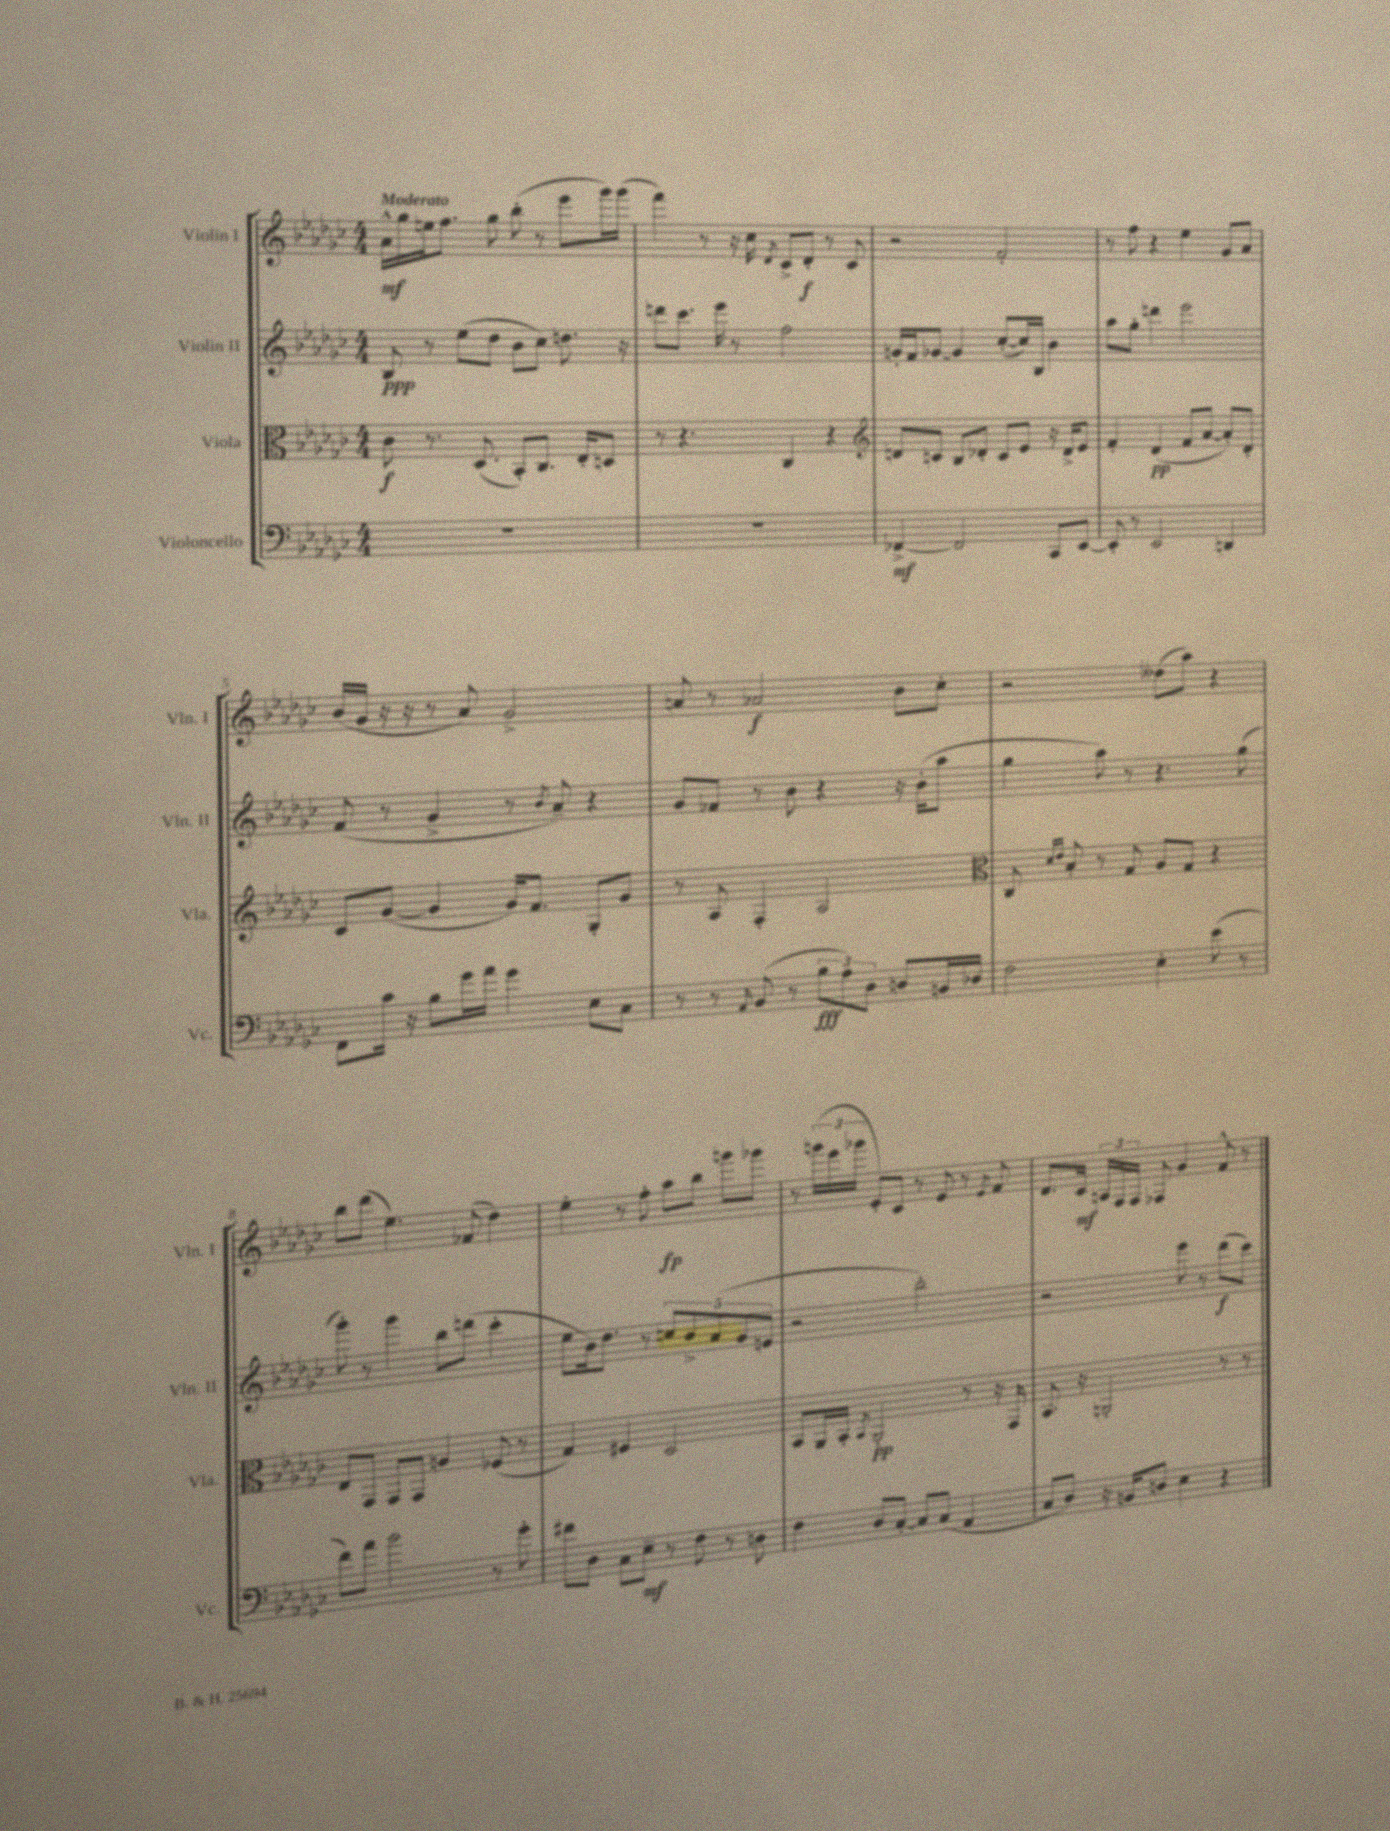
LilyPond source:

<<
\new StaffGroup <<
\new Staff = "s0" \with { instrumentName = "Violin I" shortInstrumentName = "Vln. I" } {
    \clef treble \key ges \major \numericTimeSignature \time 4/4 \tempo "Moderato"
    \autoBeamOff aes'16[-^\mf ges''16 e''16 f''8.] ges''8 bes''8-.( r8 ees'''8[ ges'''16) ges'''16]( |
    f'''4) r8 r16 ces''16 \acciaccatura { des'8 } ces'8[-> des'8]-.\f r8 ces'8 |
    r2 f'2-. |
    r8 f''8 r4 ees''4 ges'8[ aes'8] |
    bes'16[( ges'16] r16 r16 r8 aes'8) ges'2-> |
    a'8 r8 aes'2\f bes'8[ ces''8]-. |
    r2 deses''8[( aes''8]) r4 |
    bes''8[ des'''8]( ees''4.) fes'8( des''4) |
    ees''4-. r8 f''8-. aes''8[\fp bes''8] g'''8[ ges'''8] |
    r8 \tuplet 3/2 { g'''16[( ees'''16 ges'''16] } ees'8[-.) ces'8] r8 ees'8 r8 \acciaccatura { ees'8 } f'8 |
    des'8.[ ces'16]\mf \tuplet 3/2 { a16[ f16 f16] } fes8 ges'4 f'8-^ r8 \bar "|." |
}
\new Staff = "s1" \with { instrumentName = "Violin II" shortInstrumentName = "Vln. II" } {
    \clef treble \key ges \major \numericTimeSignature \time 4/4
    \autoBeamOff bes8\ppp r8 ees''8[( des''8] bes'8[ ces''8]) d''8. r16 |
    d'''8[ ces'''8.] ees'''16 r8 f''2 |
    g'16[-. f'16 ges'8]~ ges'4 ces''8[~-.( ces''16) bes16] bes'4 |
    aes''8[ ges''8]-. d'''4 ees'''2 |
    f'8( r8 ges'4-> r8 \acciaccatura { bes'8 } aes'8--) r4 |
    ges'8[ fes'8] r8 bes'8 r4 r16 bes'16[-.( aes''8] |
    ges''4 aes''8) r8 r4. ges''8( |
    ges'''8-.) r8 ges'''4 bes''8[ d'''8]( ces'''4-. |
    ees''8[ bes'16) des''8.] r8 \tuplet 5/4 { c''8[ bes'8-> aes'8( ges'8 e'8] } |
    r2 bes''2-.) |
    r2 ees'''8 r8 des'''8[\f( ces'''8]) \bar "|." |
}
\new Staff = "s2" \with { instrumentName = "Viola" shortInstrumentName = "Vla." } {
    \clef alto \key ges \major \numericTimeSignature \time 4/4
    \autoBeamOff ces'8\f r8. des8.( bes,8[-.) ces8.] ees16[-. d8] |
    r8 r4. ces4 r4 |
    \clef treble d'8[ c'8] bes8[ des'8]-. c'8[ ees'8] r16 des'16[-> ees'8] |
    f'4-. des'4\pp( f'8[ aes'8]~ aes'8[-.) des'8]-. |
    ces'8[ ges'8]~( ges'4 ges'16[) f'8.] ges8[-. ges'8] |
    r8 aes8 f4-. aes2 |
    \clef alto ces8 \grace { des'16[ ees'16] } bes8-. r8 ges8 aes8[ ges8] r4 |
    ees8[ ges,8] ges,8[ ges,8] a4 fes8( r8 |
    ges4) fis4 des2 |
    bes,8[ aes,16 bes,16]-. \acciaccatura { bes,8 } aes,2-.\pp r8 r16 ges,16 |
    bes,8. r16 a,2-. r8 r8 \bar "|." |
}
\new Staff = "s3" \with { instrumentName = "Violoncello" shortInstrumentName = "Vc." } {
    \clef bass \key ges \major \numericTimeSignature \time 4/4
    \autoBeamOff R1 |
    R1 |
    fes,4~->\mf fes,2 ces,8[ ees,8]~ |
    ees,8-. r8 ees,2 d,4 |
    f,8[ ces'16] r16 bes8[ ges'16 aes'16] ges'4 ees8[ ces8] |
    r8 r8 \grace { aes,16 } bes,8( r8 \tuplet 3/2 { bes8[\fff aes8) des8] } d8[ b,16 des16] |
    f2 ees4-. ees'8( r8 |
    f'8[) aes'8] bes'2 r8 ges'8-. |
    fis'8[ des8] ces8[ ees8]--\mf r8 f8 r8 d8 |
    f4 des8[ ces8]~-. ces8[ ces8]( aes,4 |
    ces8[ des8]) r16 b,16[ d8] ees4 r4 \bar "|." |
}
>>
>>
